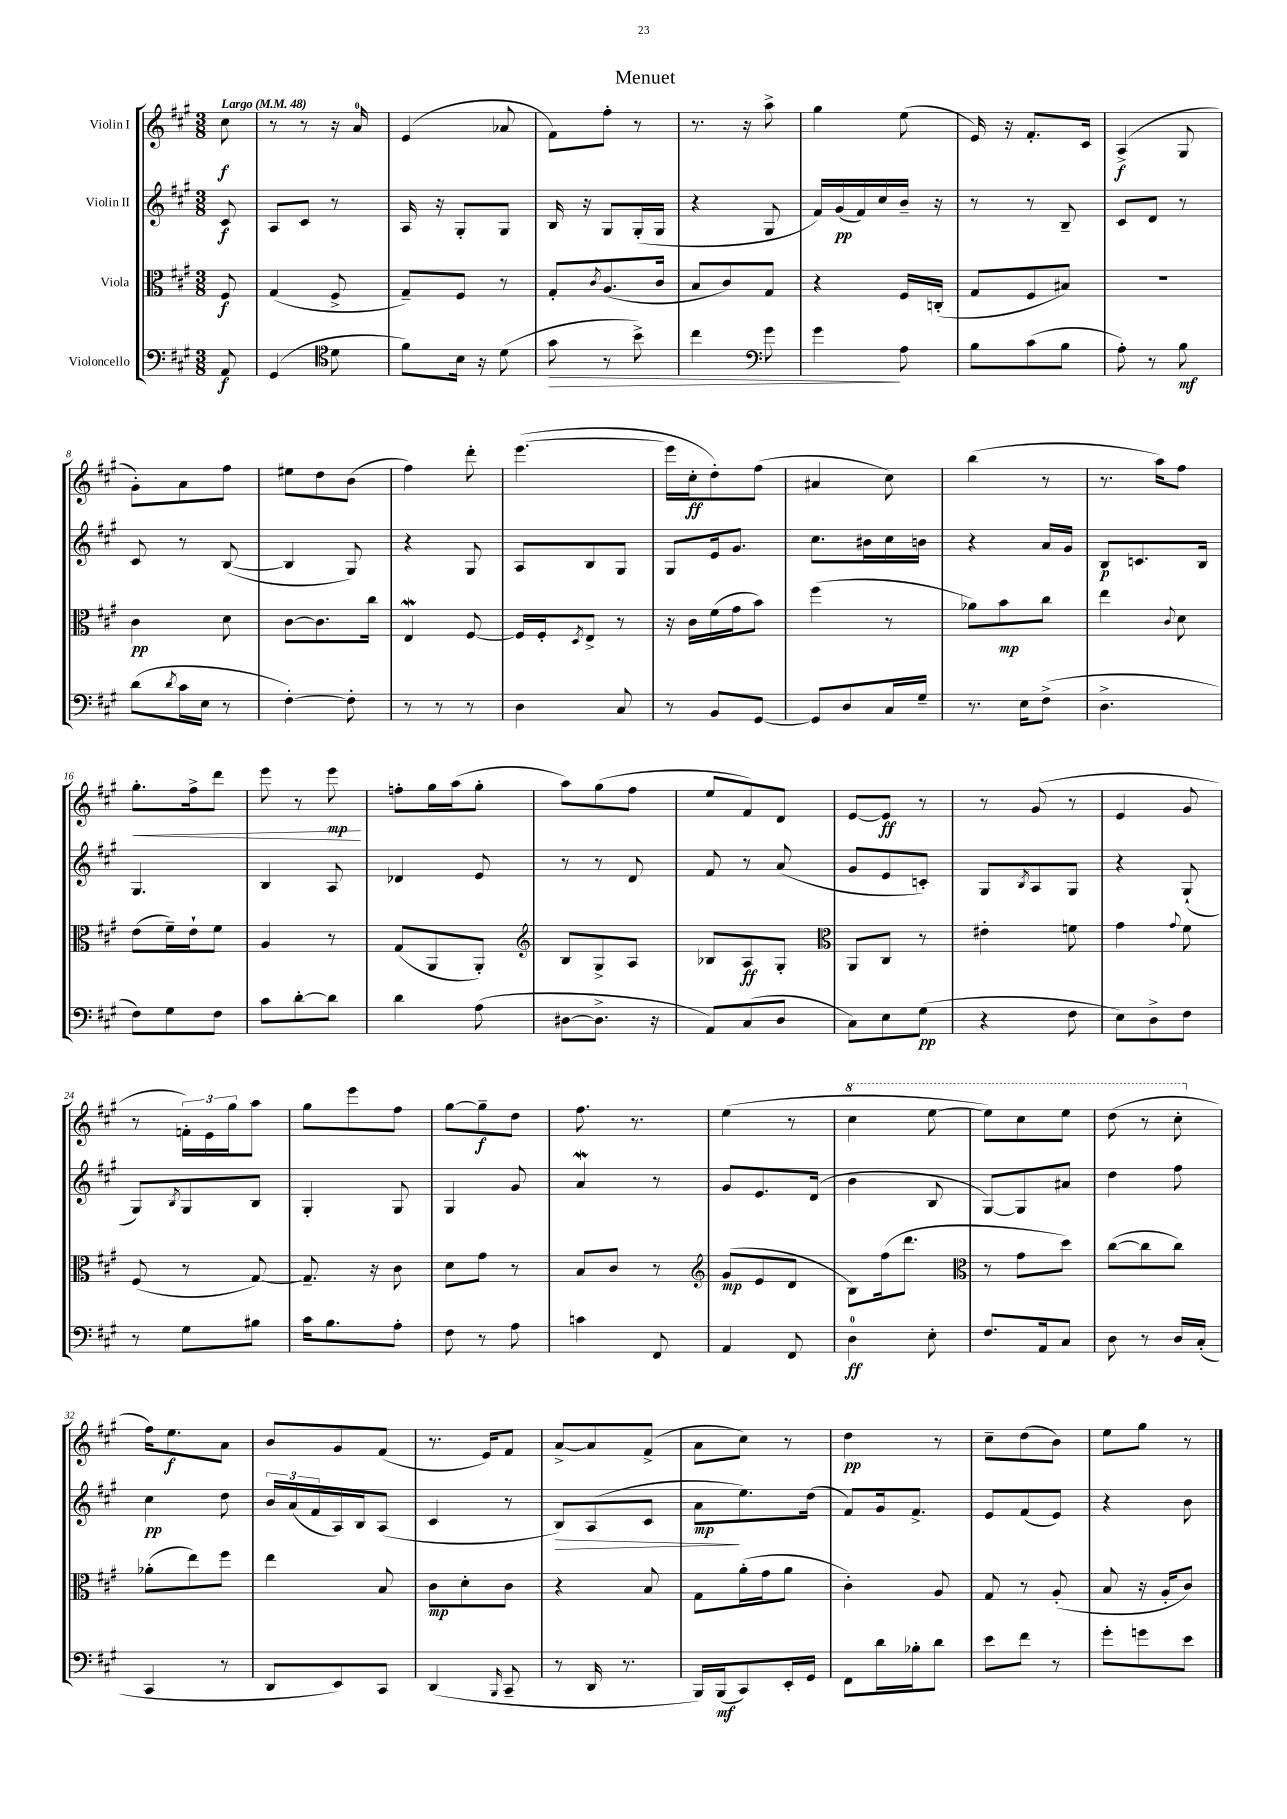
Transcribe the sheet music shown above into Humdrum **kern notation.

**kern	**kern	**kern	**kern
*staff4	*staff3	*staff2	*staff1
*clefF4	*clefC3	*clefG2	*clefG2
*k[f#c#g#]	*k[f#c#g#]	*k[f#c#g#]	*k[f#c#g#]
*M3/8	*M3/8	*M3/8	*M3/8
*MM48	*MM48	*MM48	*MM48
8AA/	8F#/	8c#/	8cc#\
=	=	=	=
(4GG#/	(4G#/	8A/L	8r
.	.	8c#/J	8r
*clefC4	*	*	*
8d\	8F#^/	8r	16r
.	.	.	16a/
=	=	=	=
8f#\L)	8G#~/L)	16A/	(4e/
.	.	16r	.
16B\Jk	8F#/J	8G#'/L	.
16r	.	.	.
(8d\	8r	8G#/J	8a-/
=	=	=	=
8g#\	8G#'/L	16B/	8f#\L)
.	.	16r	.
.	8qc#/	.	.
8r	(8.A/	8G#/L	8ff#'\J
8b^\)	.	(16G#'/L	8r
.	16c#/Jk	16G#/JJ	.
=	=	=	=
4cc#\	8B/L	4r	8.r
.	8c#/)	.	.
.	.	.	16r
*clefF4	*	*	*
8g#\	8G#/J	8G#/	8aa^\
=	=	=	=
4g#\	4r	16f#/LL)	4gg#\
.	.	(16g#/	.
.	.	16f#/)	.
.	.	16cc#/	.
8A\	16F#/LL	16b~/JJ	(8ee\
.	(16C'/JJ	16r	.
=	=	=	=
8B\L	8G#/L	8r	16e/)
.	.	.	16r
(8c#\	8F#/	8r	8.f#'/L
8B\J	8B#/J)	8B~/	.
.	.	.	16c#/Jk
=	=	=	=
8A'\)	4.r	8c#/L	(4A^/
8r	.	8d/J	.
8B\	.	8r	8G#/
=	=	=	=
(8d\L	4c#\	8c#/	8g#'\L)
8qd/	.	.	.
16c#\L	.	8r	8a\
16E\JJ	.	.	.
8r	8d\	([8B/	8ff#\J
=	=	=	=
[4F#'\)	[8c#\L	4B/]	8ee#\L
.	8.c#\]	.	8dd\
8F#'\]	.	8G#/)	(8b\J
.	16cc#\Jk	.	.
=	=	=	=
8r	4E/	4r	4ff#\)
8r	.	.	.
8r	[8F#/	8G#/	8ddd'\
=	=	=	=
4D\	16F#/]LL	8A/L	([4.eee\
.	16F#'/J	.	.
.	8qD/	.	.
.	8E^/J	8B/	.
8C#/	8r	8G#/J	.
=	=	=	=
8r	16r	8G#/L	16eee\]LL
.	16c#\LL	.	16cc#'\J
8BB/L	(16f#\	16e/k	8dd'\)
.	16g#\J	8.g#/J	.
[8GG#/J	8b\J)	.	(8ff#\J
=	=	=	=
8GG#/]L	(4ff#\	8.cc#\L	4a#/
8D/	.	.	.
.	.	16b#\L	.
16C#/L	8r	16cc#\	8cc#\)
16G#~/JJ	.	16b\JJ	.
=	=	=	=
8.r	8a-\L)	4r	(4bb\
.	8b\	.	.
16E\LK	.	.	.
(8F#^\J	8cc#\J	16a/LL	8r
.	.	16g#/JJ	.
=	=	=	=
4.D^\	4ee\	8B/L	8.r
.	.	8.c/	.
.	.	.	16aa\LK)
.	8qqc#/	.	.
.	8d\	.	8ff#\J
.	.	16B/Jk	.
=	=	=	=
8F#\L)	(8e\L	4.G#/	8.gg#'\L
8G#\	16f#~\L)	.	.
.	16e`\J	.	16ff#^\k
8F#\J	8f#\J	.	8ddd\J
=	=	=	=
8c#\L	4A/	4B/	8eee\
[8d'\	.	.	8r
8d\]J	8r	8A/	8eee\
=	=	=	=
4d\	(8G#/L	4d-/	8ff'\L
.	8AA/	.	16gg#\L
.	.	.	(16aa\J
(8A\	8AA'/J)	8e/	8gg#'\J
=	=	=	=
*	*clefG2	*	*
[8D#\L	8B/L	8r	8aa\L)
8.D#^\]J	8G#^/	8r	(8gg#\
.	8A/J	8d/	8ff#\J
16r	.	.	.
=	=	=	=
8AA/L)	8B-/L	8f#/	8ee/L
(8C#/	8A/	8r	8f#/)
8D/J	8G#'/J	(8a/	8d/J
=	=	=	=
*	*clefC3	*	*
8C#\L)	8AA/L	8g#/L	[8e/L
8E\	8C#/J	8e/	8e/]J
(8G#\J	8r	8c'/J)	8r
=	=	=	=
4r	4e#'\	8G#/L	8r
.	.	8qB/	.
.	.	8A/	(8g#/
8F#\	8f\	8G#/J	8r
=	=	=	=
8E\L)	4g#\	4r	4e/
8D^\	.	.	.
.	8qqg#/	.	.
8F#\J	8f#\	(8G#`/	8g#/
=	=	=	=
8r	(8F#/	8G#/L)	8r
.	.	8qB/	.
8G#\L	8r	8G#/	24f'\LL)
.	.	.	24e\
.	.	.	24gg#\J
8B#\J	[8G#/)	8B/J	8aa\J
=	=	=	=
16c#\LK	8.G#~/]	4G#'/	8gg#\L
8.B\	.	.	.
.	.	.	8eee\
.	16r	.	.
8A'\J	8c#\	8G#/	8ff#\J
=	=	=	=
8F#\	8d\L	4G#/	[8gg#\L
8r	8g#\J	.	8gg#~\]
8A\	8r	8g#/	8dd\J
=	=	=	=
4c\	8B/L	4a/	8.ff#\
.	8c#/J	.	.
.	.	.	8.r
8FF#/	8r	8r	.
=	=	=	=
*	*clefG2	*	*
4AA/	(8g#/L	8g#/L	(4ee\
.	8e/	8.e/	.
8FF#/	8d/J	.	8r
.	.	(16d/Jk	.
=	=	=	=
4D\	8B\L)	4b\	4ccc#\
.	(16ff#\k	.	.
.	8.ddd\J	.	.
8E'\	.	8B/	[8eee\
=	=	=	=
*	*clefC3	*	*
8.F#/L	8r	[8G#/L)	8eee\]L)
.	8g#\L	8G#/]	8ccc#\
16AA/k	.	.	.
8C#/J	8dd\J)	8a#/J	8eee\J
=	=	=	=
8D\	([8cc#\L	4dd\	(8ddd\
8r	8cc#\]	.	8r
16D/LL	8cc#\J)	8ff#\	8ccc#'\
(16C#'/JJ	.	.	.
=	=	=	=
4CC#/	(8a-'\L	4cc#\	16ff#\LK)
.	.	.	8.ee\
.	8ee\)	.	.
8r	8ff#\J	8dd\	8a\J
=	=	=	=
8DD/L	4ee\	24b/LL	8b/L
.	.	(24a/	.
.	.	24f#/	.
8EE/)	.	16A/)	8g#/
.	.	16B/J	.
8CC#/J	8B/	(8A/J	(8f#/J
=	=	=	=
(4DD/	8c#\L	4c#/	8.r
.	8d'\	.	.
.	.	.	16e/LK)
16qqBBB/	.	.	.
8CC#~/	8c#\J	8r	8f#/J
=	=	=	=
8r	4r	8B/L)	[8a^/L
16DD/	.	(8A/	8a/]
8.r	.	.	.
.	8B/	8c#/J	(8f#^/J
=	=	=	=
16BBB/LL)	8G#\L	8a\L	8a\L
(16BBB/J	.	.	.
8CC#/)	(16a'\L	8.ee\)	8cc#\J)
.	16g#\J	.	.
16EE'/L	8a\J	.	8r
16GG#/JJ	.	(16dd\Jk	.
=	=	=	=
8FF#\L	4c#'\)	8f#/L)	4dd\
16d\L	.	16g#/k	.
16B-'\J	.	8.f#^/J	.
8d\J	8A/	.	8r
=	=	=	=
8e\L	8G#/	8e/L	8cc#~\L
8f#\J	8r	(8f#/	(8dd\
8r	(8A'/	8e/J)	8b\J)
=	=	=	=
8g#'\L	8B/	4r	8ee\L
8g\	16r	.	8gg#\J
.	16A'/LK	.	.
8e\J	8c#/J)	8b\	8r
==	==	==	==
*-	*-	*-	*-
